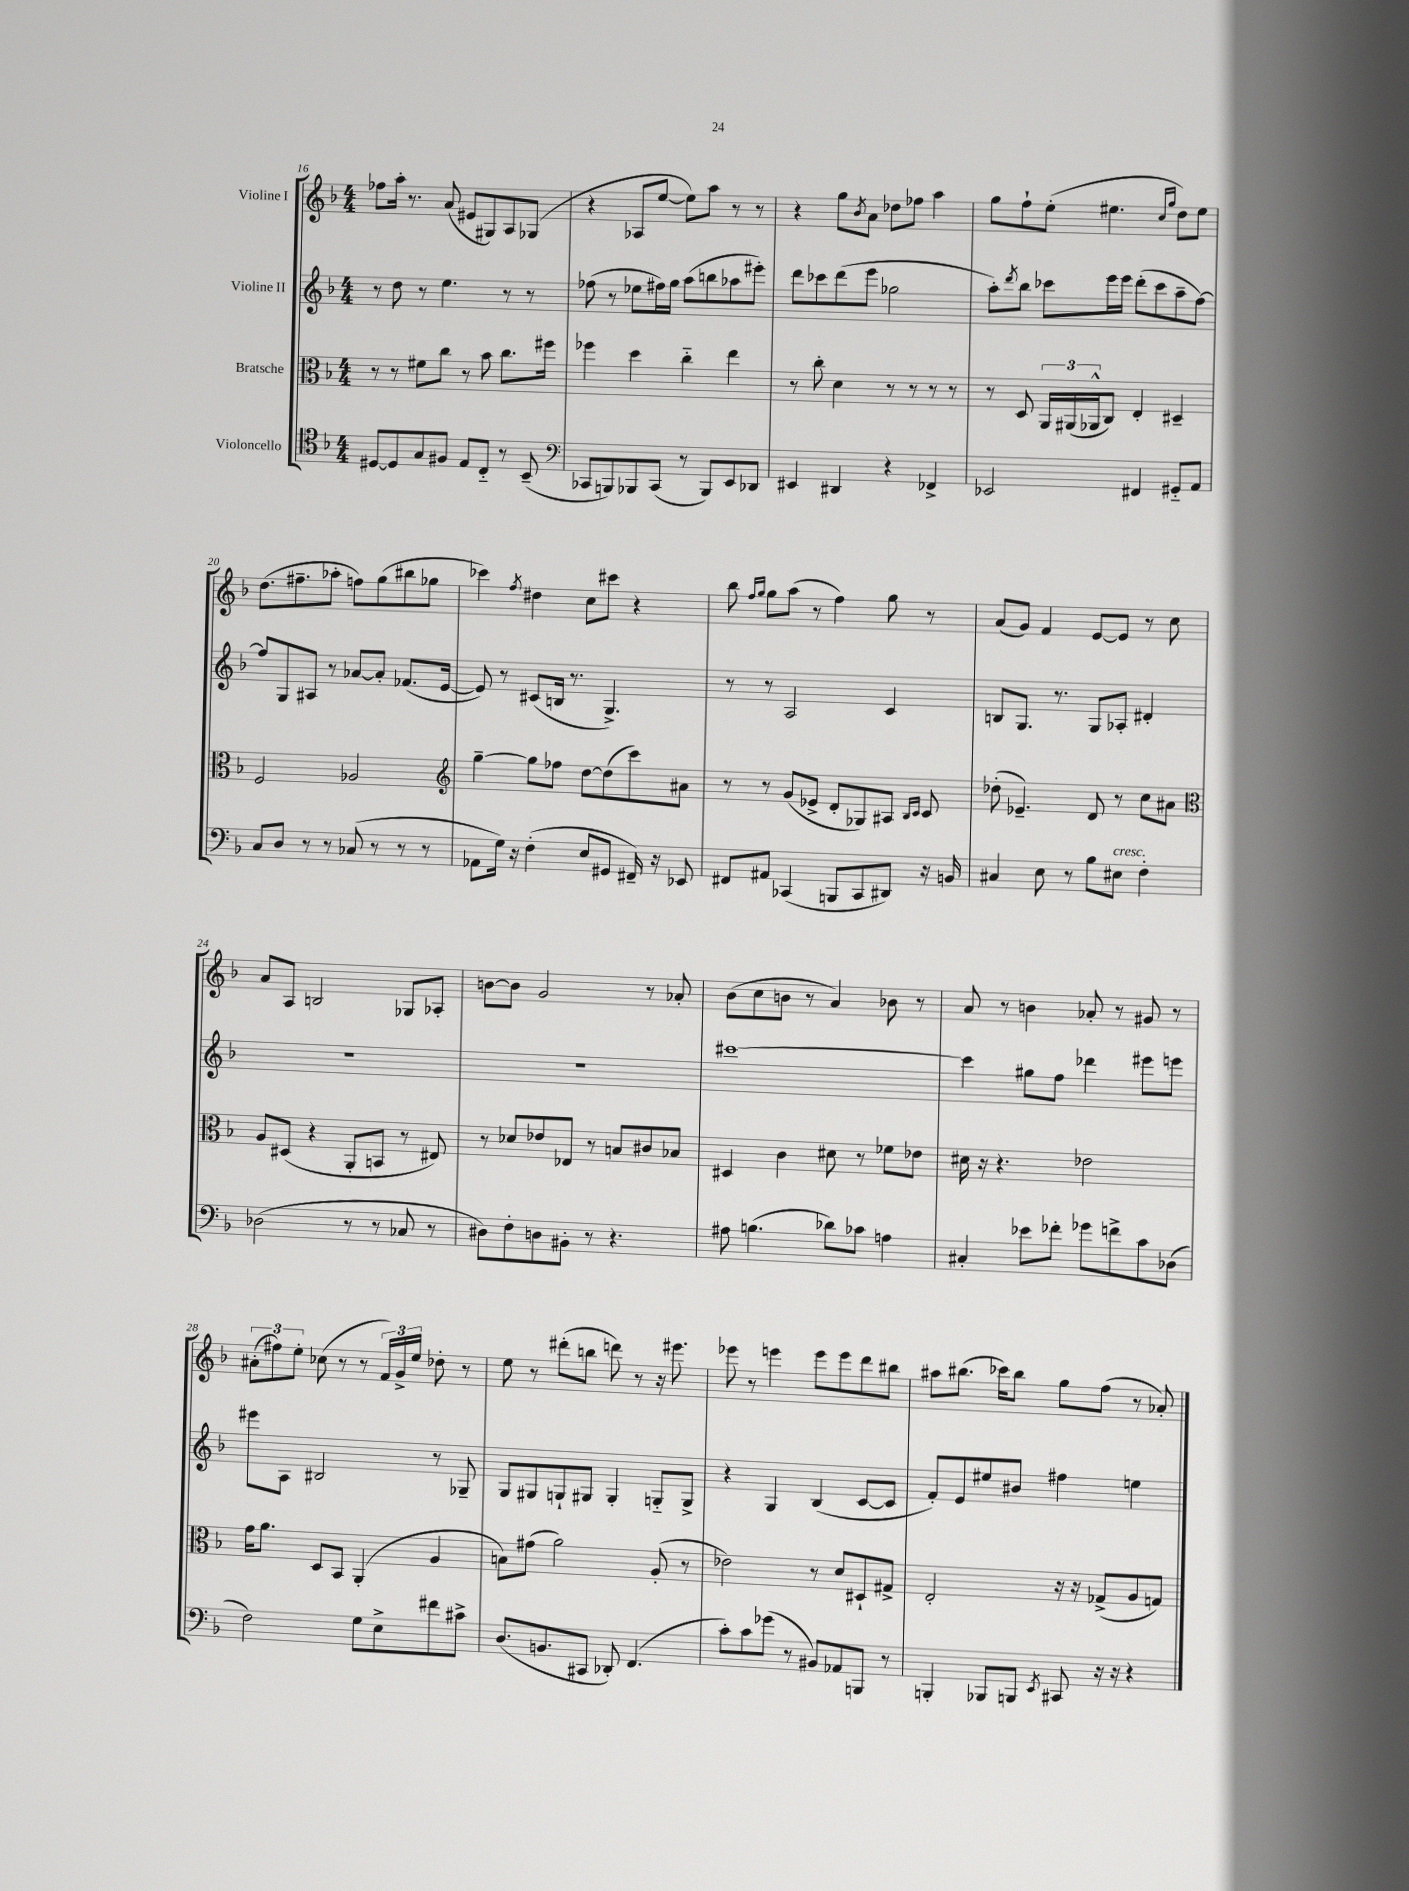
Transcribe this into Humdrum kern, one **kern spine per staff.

**kern	**kern	**kern	**kern
*staff4	*staff3	*staff2	*staff1
*clefC4	*clefC3	*clefG2	*clefG2
*k[b-]	*k[b-]	*k[b-]	*k[b-]
*M4/4	*M4/4	*M4/4	*M4/4
[8D#	8r	8r	8ff-
8D#]	8r	8dd	16aa'
.	.	.	8.r
8G	8f#	8r	.
8F#	8cc	4.ee	(8a
8E	8r	.	8e#
8C'~	8b-	.	8G#)
8r	8.cc	8r	8A
(8BB-~	.	8r	(8G-
.	16ff#	.	.
=	=	=	=
*clefF4	*	*	*
8CC-	4ff-	(8ff-	4r
8BBB)	.	8r	.
8BBB-	4dd	8ee-	8A-
(8CC-	.	16ff#)	[8ee
.	.	16gg	.
8r	4cc'~	(8aa	8ee])
8BBB-)	.	8bb	8aa
8EE	4ee	8aa-	8r
8DD-	.	8eee#')	8r
=	=	=	=
4EE#	8r	8ddd	4r
.	8cc'	8ccc-	.
4DD#	4d	(8ddd	8gg
.	.	.	8qb-
.	.	8eee	8a
4r	8r	2gg-	8dd-
.	8r	.	8ff-
4FF-^	8r	.	4aa
.	8r	.	.
=	=	=	=
2EE-	8r	8aa')	8gg
.	.	8qddd	.
.	8D	8bb-	8ff`
.	24AA	8ccc-	(8ee'
.	(24AA#	.	.
.	24AA-^^	.	.
.	8C)	16eee	4.ee#
.	.	16eee	.
4FF#	4E'	(8ddd'	.
.	.	8ccc-	.
.	.	.	16qqcc
.	.	.	16qqgg
8GG#'~	4D#~	8aa~	8dd)
8AA	.	[8ff)	8ee#
=	=	=	=
8C	2F	8ff]	(8.dd
8D	.	8G	.
.	.	.	8.ff#~
8r	.	8A#	.
8r	.	8r	8aa-'
(8C-	2A-	[8a-	8ff)
8r	.	8a-']	(8gg
8r	.	(8.f-	8bb#
8r	.	.	8gg-
.	.	[16e	.
=	=	=	=
*	*clefG2	*	*
8AA-	[4gg~	8e])	4ccc-)
16G)	.	8r	.
16r	.	.	.
.	.	.	8qff
(4F'	8gg]	(8c#	4dd#
.	8ff-	16B	.
.	.	8.r	.
8E	[8dd	.	8cc
8GG#	(8dd]	4.G^)	8ccc#
16FF#~)	8ccc)	.	4r
16r	.	.	.
8EE-	8a#	.	.
=	=	=	=
8FF#	8r	8r	8bb-
.	.	.	16qqff
.	.	.	16qqgg
8AA#	8r	8r	8gg
(4CC-	(8g	2A	(8aa
.	8e-^	.	8r
8BBB	8d'	.	4ff)
8CC-	8G-)	.	.
8DD#)	8A#	4c	8gg
.	16qqB-	.	.
.	16qqc	.	.
16r	8c	.	8r
16BB	.	.	.
=	=	=	=
4C#	(8dd-'	8B	(8a
.	4.e-~)	8.G	8g)
8E	.	.	4f
.	.	8.r	.
8r	.	.	.
8B-	8d	8G	[8e
8E#	8r	8A-'	8e]
4F'	8cc	4d#'	8r
.	8a#	.	8cc
=	=	=	=
*	*clefC3	*	*
(2D-	8A	1r	8a
.	(8D#	.	8A
.	4r	.	2B
8r	8AA'	.	.
8r	8BB	.	.
8C-	8r	.	8G-
8r	8E#)	.	8A-'
=	=	=	=
8D#)	8r	1r	[8b
8F'	8d-	.	8b]
8D	8e-	.	2g
8BB#'	8E-	.	.
8r	8r	.	.
4.r	8B	.	.
.	8c#	.	8r
.	8B-	.	8a-'
=	=	=	=
8A#	4D#	[1ccc#	(8b-
(4.B	.	.	8cc
.	4c	.	8b
.	.	.	8r
8d-)	8d#	.	4a)
8c-	8r	.	.
4A	8f-	.	8b-
.	8e-	.	8r
=	=	=	=
4C#'	16d#	4ccc#]	8a
.	16r	.	.
.	4.r	.	8r
8e-	.	8gg#	4b
8f-'	.	8ff	.
8g-	2e-	4ddd-	8a-'
8f^	.	.	8r
8c	.	8eee#	8g#
(8D-	.	8eee	8r
=	=	=	=
2F)	16g	8eee#	(12a#'
.	8.a	.	.
.	.	.	12ff#)
.	.	8A	.
.	.	.	12ee'
.	8D	2B#	(8cc-
.	8BB-	.	8r
8G	(4AA'	.	8r
8E^	.	.	24f)
.	.	.	24g^
.	.	.	24ee
8f#	4A	8r	8dd-'
8c#^	.	8G-~	8r
=	=	=	=
(8.D	8B)	8G	8ee
.	(8g#	8G#	8r
8.BB	.	.	.
.	2a)	8G`	(8ddd#'
8CC#	.	8G#	8bb
8DD-')	.	4G#'	8ddd)
(4.FF	.	.	8r
.	(8A'	8G'~	16r
.	.	.	8.eee#
.	8r	8G^	.
=	=	=	=
8c')	2e-)	4r	8eee-
8c	.	.	8r
(8g-	.	4G	4eee
8r	.	.	.
8BB#)	8r	(4B-	8eee
8AA-	8d	.	8eee
8BBB	8D#`	[8c	8ddd
8r	8G#^	8c]	8bb#
=	=	=	=
4BBB'	2E'	8f')	8aa#
.	.	8e	(8.bb#
8BBB-	.	8ee#	.
.	.	.	16ccc-)
8BBB	.	8b#	8bb#
8qEE	.	.	.
8CC#	16r	4ff#	8gg
.	16r	.	.
16r	(8G-^	.	(8ff
16r	.	.	.
4r	8A	4ee	8r
.	8G)	.	8a-')
==	==	==	==
*-	*-	*-	*-
